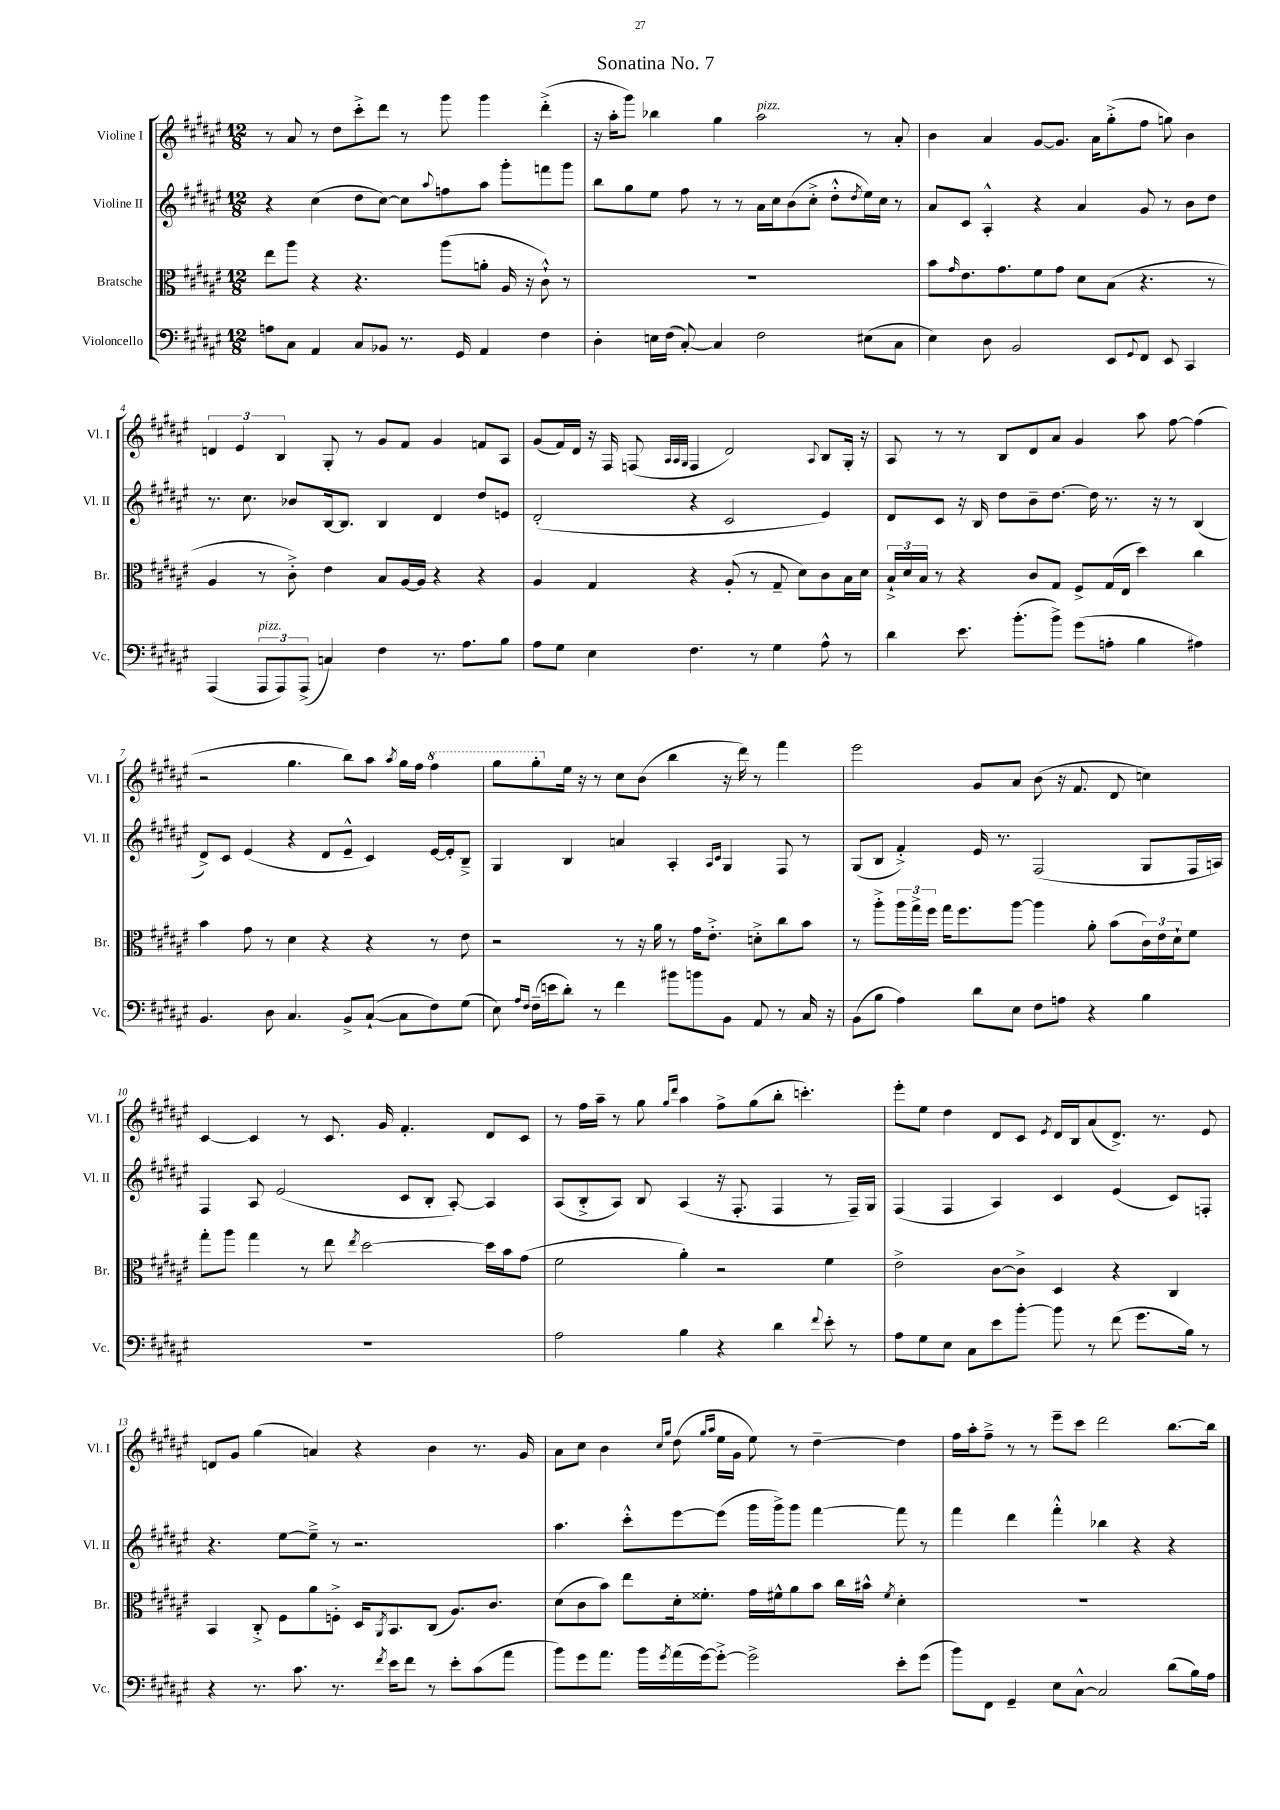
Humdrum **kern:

**kern	**kern	**kern	**kern
*staff4	*staff3	*staff2	*staff1
*clefF4	*clefC3	*clefG2	*clefG2
*k[f#c#g#d#a#e#]	*k[f#c#g#d#a#e#]	*k[f#c#g#d#a#e#]	*k[f#c#g#d#a#e#]
*M12/8	*M12/8	*M12/8	*M12/8
8A\L	8ee#\L	4r	8r
8C#\J	8aa#\J	.	8a#/
4AA#/	4r	(4cc#\	8r
.	.	.	8dd#\L
8C#/L	4.r	8dd#\L	8ccc#'^\
8BB-/J	.	[8cc#\J)	8ddd#\J
8.r	.	8cc#\]L	8r
.	.	8qqaa#/	.
.	(8aa#\L	8ff\	8ggg#\
16GG#/	.	.	.
4AA#/	8a'\J	8aa#\J	4ggg#\
.	16A#/	8ggg#'\L	.
.	16r	.	.
4F#\	8c#`^^\)	8fff\	(4ddd#'^\
.	8r	8ggg#\J	.
=	=	=	=
4D#'\	1.r	8bb\L	16r
.	.	.	16aa#'\LK
.	.	8gg#\	8ggg#\J)
16E\LL	.	8ee#\J	4bb-\
(16F#\JJ	.	.	.
[8C#'/)	.	8ff#\	.
4C#/]	.	8r	4gg#\
.	.	8r	.
2F#\	.	16a#\LL	2aa#\
.	.	16cc#\J	.
.	.	(8b\	.
.	.	8cc#'^\J	.
.	.	8dd#'^^\L	.
.	.	8qdd#/	.
(8E#\L	.	16ee#\L)	8r
.	.	16cc#\JJ	.
8C#\J	.	8r	8a#'/
=	=	=	=
4E#\)	8b\L	8a#/L	4b\
.	16qqg#/	.	.
.	8.e#\	8c#/J	.
8D#\	.	4A#'^^/	4a#/
.	8.g#\	.	.
2BB/	.	.	.
.	8f#\	4r	[8g#/L
.	8g#\J	.	8.g#/]J
.	8d#\L	4a#/	.
.	.	.	16a#\LK
8EE#/L	(8B\J	.	(8gg#'^\
8qqGG#/	.	.	.
8FF#/J	4.r	8g#/	8ff#\J
8EE#/	.	8r	8gg\)
4CC#/	.	8b\L	4b\
.	8r	8dd#\J	.
=	=	=	=
(4AAA#/	4A#/	8.r	6d/
.	.	.	6e#/
.	.	8.cc#\	.
12AAA#/L	8r	.	.
12AAA#/)	.	.	6B/
.	8c#'^\)	8b-/L	.
(12AAA#^/J	.	.	.
4C/)	4e#\	[16B/k	8G#'/
.	.	8.B/]J	.
.	.	.	8r
4F#\	8B/L	4B/	8g#/L
.	[16A#/L	.	8f#/J
.	16A#/]JJ	.	.
8.r	4r	4d#/	4g#/
8.A#\L	.	.	.
.	4r	8dd#/L	8f/L
8B\J	.	8e/J	8A#/J
=	=	=	=
8A#\L	4A#/	(2d#'/	(8g#/L
8G#\J	.	.	16f#/L)
.	.	.	16d#/JJ
4E#\	4G#/	.	16r
.	.	.	16F#/
.	.	.	(8F/
.	.	.	32qqA#/LLL
.	.	.	32qqA#/
.	.	.	32qqG#/JJJ
4.F#\	4r	4r	4F/
.	(8A#'/	2c#/	2d#/)
8r	8r	.	.
4G#\	8G#~/	.	.
.	8d#\L)	.	.
.	.	.	8qqA#/
8A#^^\	8c#\	4e#/)	8B/L
8r	16B\L	.	16G#'/Jk
.	16d#\JJ	.	16r
=	=	=	=
4d#\	24B`^/LL	8d#/L	8A#/
.	24d#/	.	.
.	24B/JJ	.	.
.	8r	8c#/J	8r
8.e#\	4r	16r	8r
.	.	16B/	.
.	.	8dd#\L	8B/L
(8.b'\L	.	.	.
.	8c#/L	8b~\	8d#/
8b^\J)	8G#/J	[8.dd#\J	8a#/J
(8g#\L	8F#^/L	.	4g#/
.	.	16dd#\]	.
8A'\J	(16G#/L	8.r	.
.	16E#/JJ	.	.
4B\	4dd#\)	.	8aa#\
.	.	16r	.
.	.	8r	[8ff#\
4A#\)	4cc#\	(4B/	(4ff#\]
=	=	=	=
4.BB/	4b\	8d#^/L)	2r
.	.	8c#/J	.
.	8g#\	(4e#/	.
8D#\	8r	.	.
4.C#/	4d#\	4r	4.gg#\
.	4r	8d#/L	.
8BB^/L	.	8e#~^^/J	8bb\L)
([8C#`/J	4r	4c#/)	8aa#\J
.	.	.	8qaa#/
8C#\]L	.	.	16gg#\LL
.	.	.	16ff#\JJ
8F#\)	8r	[16e#/LL	4fff#\
.	.	16e#'/]J	.
(8G#\J	8e#\	8B~^/J	.
=	=	=	=
8E#\)	2r	4G#/	8ggg#\L
16qqA#/LL	.	.	.
16qqF#/JJ	.	.	.
(16F#~\LL	.	.	8ggg#'\
16e\J	.	.	.
8d#'\J)	.	4B/	16ee#\Jk
.	.	.	16r
8r	.	.	8r
4f#\	8r	4a/	8cc#\L
.	16r	.	(8b\J
.	16a#\	.	.
8b#\L	8r	4A#'/	4bb\
8b\	16g#\LK	.	.
.	8.e#'^\J	.	.
.	.	16qqA#/LL	.
.	.	16qqc#/JJ	.
8BB\J	.	4G#/	16r
.	.	.	16ddd#\)
8AA#/	8d'^\L	.	8r
8r	8cc#\	8F#/	4fff#\
16C#/	8b\J	8r	.
16r	.	.	.
=	=	=	=
(8BB\L	8r	(8G#/L	2eee#\
8B\J	8aa#'^\L	8B/J	.
4A#\)	24aa#\L	4f#'^/)	.
.	24gg#^\	.	.
.	24ff#\JJ	.	.
.	16gg#\LK	.	.
.	8.ff#\	.	.
8d#\L	.	16e#/	8g#/L
.	.	8.r	.
8E#\J	[8aa#\J	.	8a#/J
8F#\L	4aa#\]	(2F#/	(8b\
8A\J	.	.	16r
.	.	.	8.f#/
4r	8a#'\	.	.
.	(8b\L	.	8d#/
4B\	24c#\L)	8G#/L	4cc\)
.	24e#\	.	.
.	24d#`\J	.	.
.	8f#\J	16F#/L	.
.	.	16A/JJ)	.
=	=	=	=
1.r	8gg#'\L	4F#/	[4c#/
.	8aa#\J	.	.
.	4gg#\	8A#/	4c#/]
.	.	(2e#/	.
.	8r	.	8r
.	8ee#\	.	8.c#/
.	8qee#/	.	.
.	[2dd#\	.	.
.	.	.	16g#/
.	.	8c#/L	4.f#'/
.	.	8B'/J	.
.	.	[8A#'/)	.
.	16dd#\]LL	4A#/]	8d#/L
.	16b\J	.	.
.	(8g#\J	.	8c#/J
=	=	=	=
2A#\	2f#\	(8A#/L	8r
.	.	8B'^/	16ff#\LL
.	.	.	16aa#~\JJ
.	.	8A#/J)	8r
.	.	8B/	8gg#\
.	.	.	16qqgg#/LL
.	.	.	16qqddd#/JJ
4B\	4a#'\)	(4A#/	4aa#\
4r	2r	16r	8ff#^\L
.	.	8.F#'/	.
.	.	.	(8gg#\
4d#\	.	4F#/	8bb'\J
.	.	.	4.ccc'\)
8qqf#/	.	.	.
8e#'\	4f#\	8r	.
8r	.	16F#~/LL)	.
.	.	16G#/JJ	.
=	=	=	=
8A#\L	2e#^\	(4F#/	8eee#'\L
8G#\	.	.	8ee#\J
8E#\J	.	4F#/	4dd#\
8C#\L	.	.	.
8e#\	[8c#\L	4A#/)	8d#/L
[8b'\J	8c#^\]J	.	8c#/J
.	.	.	8qe#/
8b\]	4D#/	4c#/	16d#/LL
.	.	.	16B/J
8r	.	.	(8a#/
(8f#\	4r	(4e#/	8.d#^/J)
8.g#\L	.	.	.
.	.	.	8.r
.	4C#/	8c#/L)	.
16B\Jk)	.	.	.
8r	.	8F'/J	8e#/
=	=	=	=
4r	4BB/	4.r	8d/L
.	.	.	8g#/J
8.r	8C#'^/	.	(4gg#\
.	8F#\L	[8ee#\L	.
8.c#\	.	.	.
.	8a#\	8ee#~^\]J	4a/)
8.r	8F'^\J	8r	.
.	16D#/LK	2.r	4r
8qf#/	8qAA#/	.	.
16e#\LK	8.BB/	.	.
8f#\J	.	.	.
8r	(8C#/J	.	4b\
8e#'\L	8.A#/L)	.	.
(8c#\	.	.	8.r
.	8.c#/J	.	.
8a#\J	.	.	.
.	.	.	16g#/
=	=	=	=
8b\L)	(8d#\L	4.aa#\	8a#\L
8g#\	8c#\	.	8cc#\J
8.a#\J	8b\J)	.	4b\
.	8ee#\L	8ccc#'^^\L	.
16b\LL	.	.	.
.	.	.	16qqcc#/LL
8qg#/	.	.	16qqgg#/JJ
(16a#\	16d#'\k	[8eee#\	(8dd#\
[16g#\J)	8.f##'\J	.	.
.	.	.	16qqgg#/LL
.	.	.	16qqaa#/JJ
8g#'^\_J	.	(8eee#\]J	16ee#\LL
.	.	.	16g#\JJ
2g#^\]	16g#\LL	16ggg#\LL	8ee#\)
.	16f#^^\J	16ggg#^\J)	.
.	8a#\	8ggg#\J	8r
.	8b\J	[4fff#\	[4dd#~\
.	16cc#\LL	.	.
.	16b#^^\JJ	.	.
.	8qf#/	.	.
8e#'\L	4d#'\	8fff#\]	4dd#\]
(8g#\J	.	8r	.
=	=	=	=
8b\L)	1.r	4fff#\	16ff#\LL
.	.	.	16aa#'\J
8FF#\J	.	.	8ff#~^\J
4GG#~/	.	4ddd#\	8r
.	.	.	8r
8E#\L	.	4fff#'^^\	8eee#~\L
[8C#^^\J	.	.	8ccc#\J
2C#/]	.	4bb-\	2ddd#\
.	.	4r	.
(8d#\L	.	4r	[8.bb\L
16B\L)	.	.	.
16A#\JJ	.	.	16bb\]Jk
==	==	==	==
*-	*-	*-	*-
